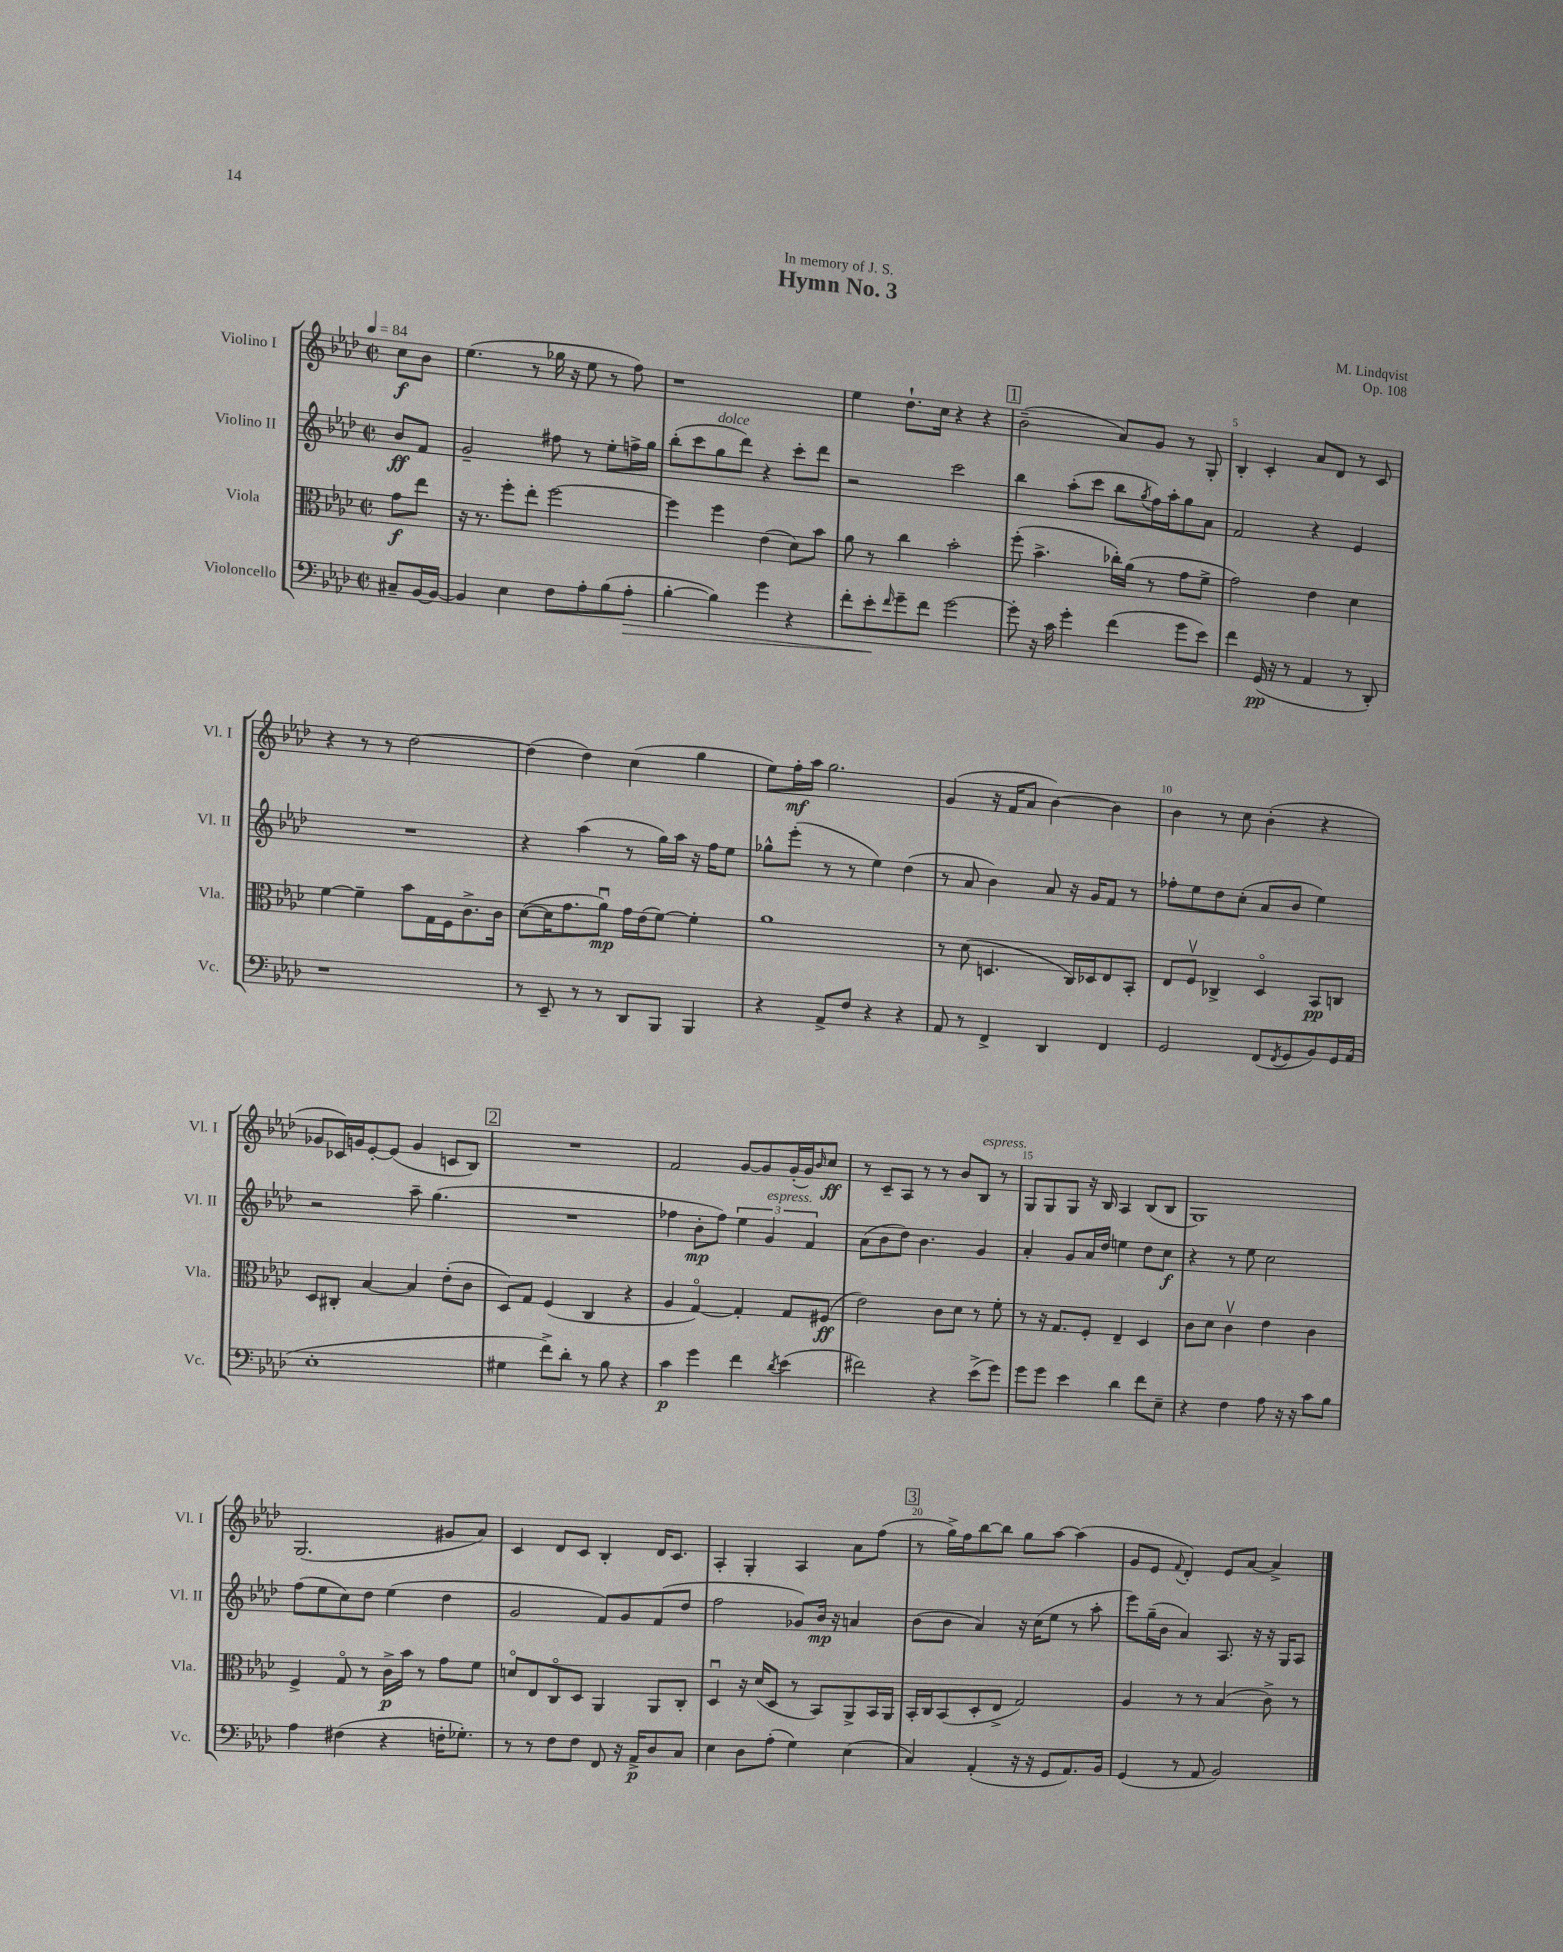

**kern	**kern	**kern	**kern
*staff4	*staff3	*staff2	*staff1
*clefF4	*clefC3	*clefG2	*clefG2
*k[b-e-a-d-]	*k[b-e-a-d-]	*k[b-e-a-d-]	*k[b-e-a-d-]
*M2/2	*M2/2	*M2/2	*M2/2
*met(c|)	*met(c|)	*met(c|)	*met(c|)
*MM84	*MM84	*MM84	*MM84
8C#~/L	8g\L	8b-/L	8cc\L
[16BB-/L	8ee-\J	8f/J	8b-\J
16BB-/_JJ	.	.	.
=	=	=	=
4BB-/]	16r	2g~/	(4.ee-\
.	8.r	.	.
4E-\	8ff'\L	.	.
.	8ee-'\J	.	8r
8F\L	[2ff\	8ff#\	16gg-\
.	.	.	16r
8A-'\	.	8r	8ee-\
(8B-\	.	8ee-'\L	8r
8A-'\J	.	16ff^\L	8ff\)
.	.	16gg\JJ	.
=	=	=	=
[4B-'\	4ff\]	(8bb-'\L	1r
.	.	8ccc\	.
4B-\])	4ff\	8gg\	.
.	.	8ddd-\J)	.
4g\	(4e-\	4r	.
4r	8d-\L)	8ccc'\L	.
.	8b-\J	8ddd-\J	.
=	=	=	=
8f'\L	8a-\	2r	4ee-\
8e-'\	8r	.	.
16qqf/	.	.	.
8g~\	4cc\	.	8.dd-`\L
8f\J	.	.	.
.	.	.	16cc\Jk
[2g\	2b-'\	2ccc\	4r
.	.	.	4r
=	=	=	=
8g'\]	(8ff'\	4bb-\	(2b-~\
16r	4.b-^\	.	.
16c\	.	.	.
4g'\	.	(8aa-'\L	.
.	.	8ccc\J	.
(4f\	16cc-'\LL)	8bb-\L	8a-/L)
.	(16a-\JJ	.	.
.	.	8qgg/	.
.	8r	16ff\L)	8g/J
.	.	16aa-'\J	.
8g\L	8g\L	8gg\	8r
8e-\J)	8f^\J	8a-\J	8G'/
=	=	=	=
4f\	2g\)	2f/	4B-'/
(16GG/	.	.	4c'/
16r	.	.	.
8r	.	.	.
4AA-/	4e-\	4r	8a-/L
.	.	.	8d-/J
8r	4d-\	4e-/	8r
8DD-'/)	.	.	8c/
=	=	=	=
1r	[4f\	1r	4r
.	4f~\]	.	8r
.	.	.	8r
.	8b-\L	.	[2dd-\
.	16G\L	.	.
.	16F\J	.	.
.	8.c^\	.	.
.	16c\Jk	.	.
=	=	=	=
8r	([8d-\L	4r	(4dd-\]
8EE-~/	16d-\]K	.	.
.	8.g\	.	.
8r	.	(4aa-\	4dd-\)
8r	8a-u\J)	.	.
8DD-/L	16g\LL	8r	(4cc\
.	(16e-\J	.	.
8BBB-/J	[8f\J)	16gg\LL)	.
.	.	16aa-\JJ	.
4BBB-/	4f'\]	16r	4gg\
.	.	16ff\LK	.
.	.	8ee-\J	.
=	=	=	=
4r	1a-	8gg-^^\L	8ee-\L)
.	.	(8eee-'\J	16ff'\L
.	.	.	16aa-\JJ
8AA-^/L	.	8r	2.gg\
8F/J	.	8r	.
4r	.	4ee-\)	.
4r	.	(4dd-\	.
=	=	=	=
8AA-/	8r	8r	(4g/
8r	(8d-\	8a-/	.
4FF^/	4.D/	4b-\)	16r
.	.	.	16f/LK
.	.	.	8a-/J
4DD-/	.	8a-/	[4b-\)
.	16C/LL)	16r	.
.	16D-/J	16g/LK	.
4FF/	8E-/	8f/J	4b-\]
.	8BB-'/J	8r	.
=	=	=	=
2GG/	8E-/L	8ff-'\L	4b-\
.	8Fv/J	8ee-\	.
.	4C-^/	8dd-\	8r
.	.	(8cc'\J	8cc\
(8FF/L	4D-o/	8a-/L	(4b-'\
8qFF/	.	.	.
8GG/	.	8b-/J	.
8BB-/)	8BB-/L	4ee-\)	4r
16GG/L	8C/J	.	.
(16AA-/JJ	.	.	.
=	=	=	=
1E-'	8D-/L	2r	8g-/L
.	8C#'/J	.	16c-/L)
.	.	.	16g/J
.	[4B-/	.	[8e-'/
.	.	.	(8e-/]J
.	4B-/]	8aa-~\	4g/
.	.	(4.gg\	.
.	(8e-'\L	.	8c/L
.	8c\J	.	8B-/J)
=	=	=	=
4G#\	8D-/L)	1r	1r
.	8G/J	.	.
8f^\L)	(4F/	.	.
8d-'\J	.	.	.
8r	4C/	.	.
8B-\	.	.	.
4r	4r	.	.
=	=	=	=
4c\	4A-/	4ff-\	2f/
4g\	[4Go/)	8b-'\L	.
.	.	8ff-\J)	.
4f\	4G'/]	6ee-\	[8g/L
.	.	.	8g/]
.	.	6g/	.
8qd-/	.	.	.
(4e-\	8G/L	.	(16g'/L
.	.	.	16g/J)
.	.	6f/	.
.	.	.	16qqb-/
.	(8F#/J	.	8cc/J
=	=	=	=
2f#\)	2e-\)	(8a-\L	8r
.	.	8b-\	8c~/L
.	.	8dd-\J)	8A-/J
.	.	4.b-\	8r
4r	8c\L	.	8r
.	8d-\J	.	8b-/L
(8e-^\L	8r	4g/	8B-/J
8g\J)	8f'\	.	8r
=	=	=	=
8g\L	8r	4a-'/	8G/L
8g\J	16r	.	8G/
.	8.G/L	.	.
4e-\	.	8g/L	8G/J
.	8F'/J	16a-/L	16r
.	.	16dd-/JJ	16B-/
4d-\	4E-~/	4ee\	4A-/
8f\L	4D-/	8dd-\L	(8B-/L
8E-~\J	.	8cc\J	8B-/J
=	=	=	=
4r	8c\L	4r	1G)
.	8d-\J	.	.
4F\	4cv\	8r	.
.	.	8ee-\	.
8A-\	4e-\	2cc\	.
16r	.	.	.
16r	.	.	.
8c\L	4c\	.	.
8B-\J	.	.	.
=	=	=	=
4A-\	4F^/	(8ff\L	(2.G/
.	.	8ee-\	.
(4F#\	8Go/	8cc\)	.
.	8r	8dd-\J	.
4r	16c^\LL	(4ee-\	.
.	16b-\JJ	.	.
.	8r	.	.
16F'\LK	8g\L	4dd-\	8g#/L
8.G-'\J)	.	.	.
.	8f\J	.	8a-/J)
=	=	=	=
8r	8do/L	2g/	4c/
8r	8E-/	.	.
8F\L	8Co/	.	8d-/L
8F\J	8D-/J	.	8c/J
8FF/	4AA-/	8f/L)	4B-'/
16r	.	8g/	.
16AA-^/LK	.	.	.
8D-/	8AA-/L	(8f/	16d-/LK
.	.	.	8.c/J
8C/J	8C'/J	8dd-/J	.
=	=	=	=
4E-\	4D-u/	2ff\	4A-'/
8D-\L	16r	.	4G'/
.	(16d-/LK	.	.
(8A-'\J	8D-/J	.	.
4G\)	8r	8g-/L)	4A-/
.	8BB-/L)	16b-/Jk	.
.	.	16r	.
(4E-\	8AA-^/	4a/	8a-\L
.	16BB-/L	.	(8ff\J
.	16AA-/JJ	.	.
=	=	=	=
4C/)	16BB-'/LL	(8b-\L	8r
.	16C/J	.	.
.	(8BB-/	8b-\J	16gg^\LL)
.	.	.	16ff\J
(4AA-'/	8D-'/	4a-/)	[8bb-\
.	8E-^/J	.	8bb-\]J
16r	2G/)	16r	8gg\L
16r	.	(16cc\LK	.
8GG/L	.	8ee-\J	[8aa-\J
8.AA-/)	.	8r	(4aa-\]
.	.	8aa-'\	.
16BB-/Jk	.	.	.
=	=	=	=
(4GG/	4A-/	8eee-\L)	8g/L
.	.	(16gg~\L	8e-/J
.	.	16b-\JJ	.
.	.	.	8qqf/
8r	8r	4a-/)	4d-'/)
8AA-/	8r	.	.
2BB-/)	(4B-/	8.A-/	8e-/L
.	.	.	[8a-/J
.	.	16r	.
.	8c^\)	16r	4a-^/]
.	.	16G/LK	.
.	8r	8A-/J	.
==	==	==	==
*-	*-	*-	*-
